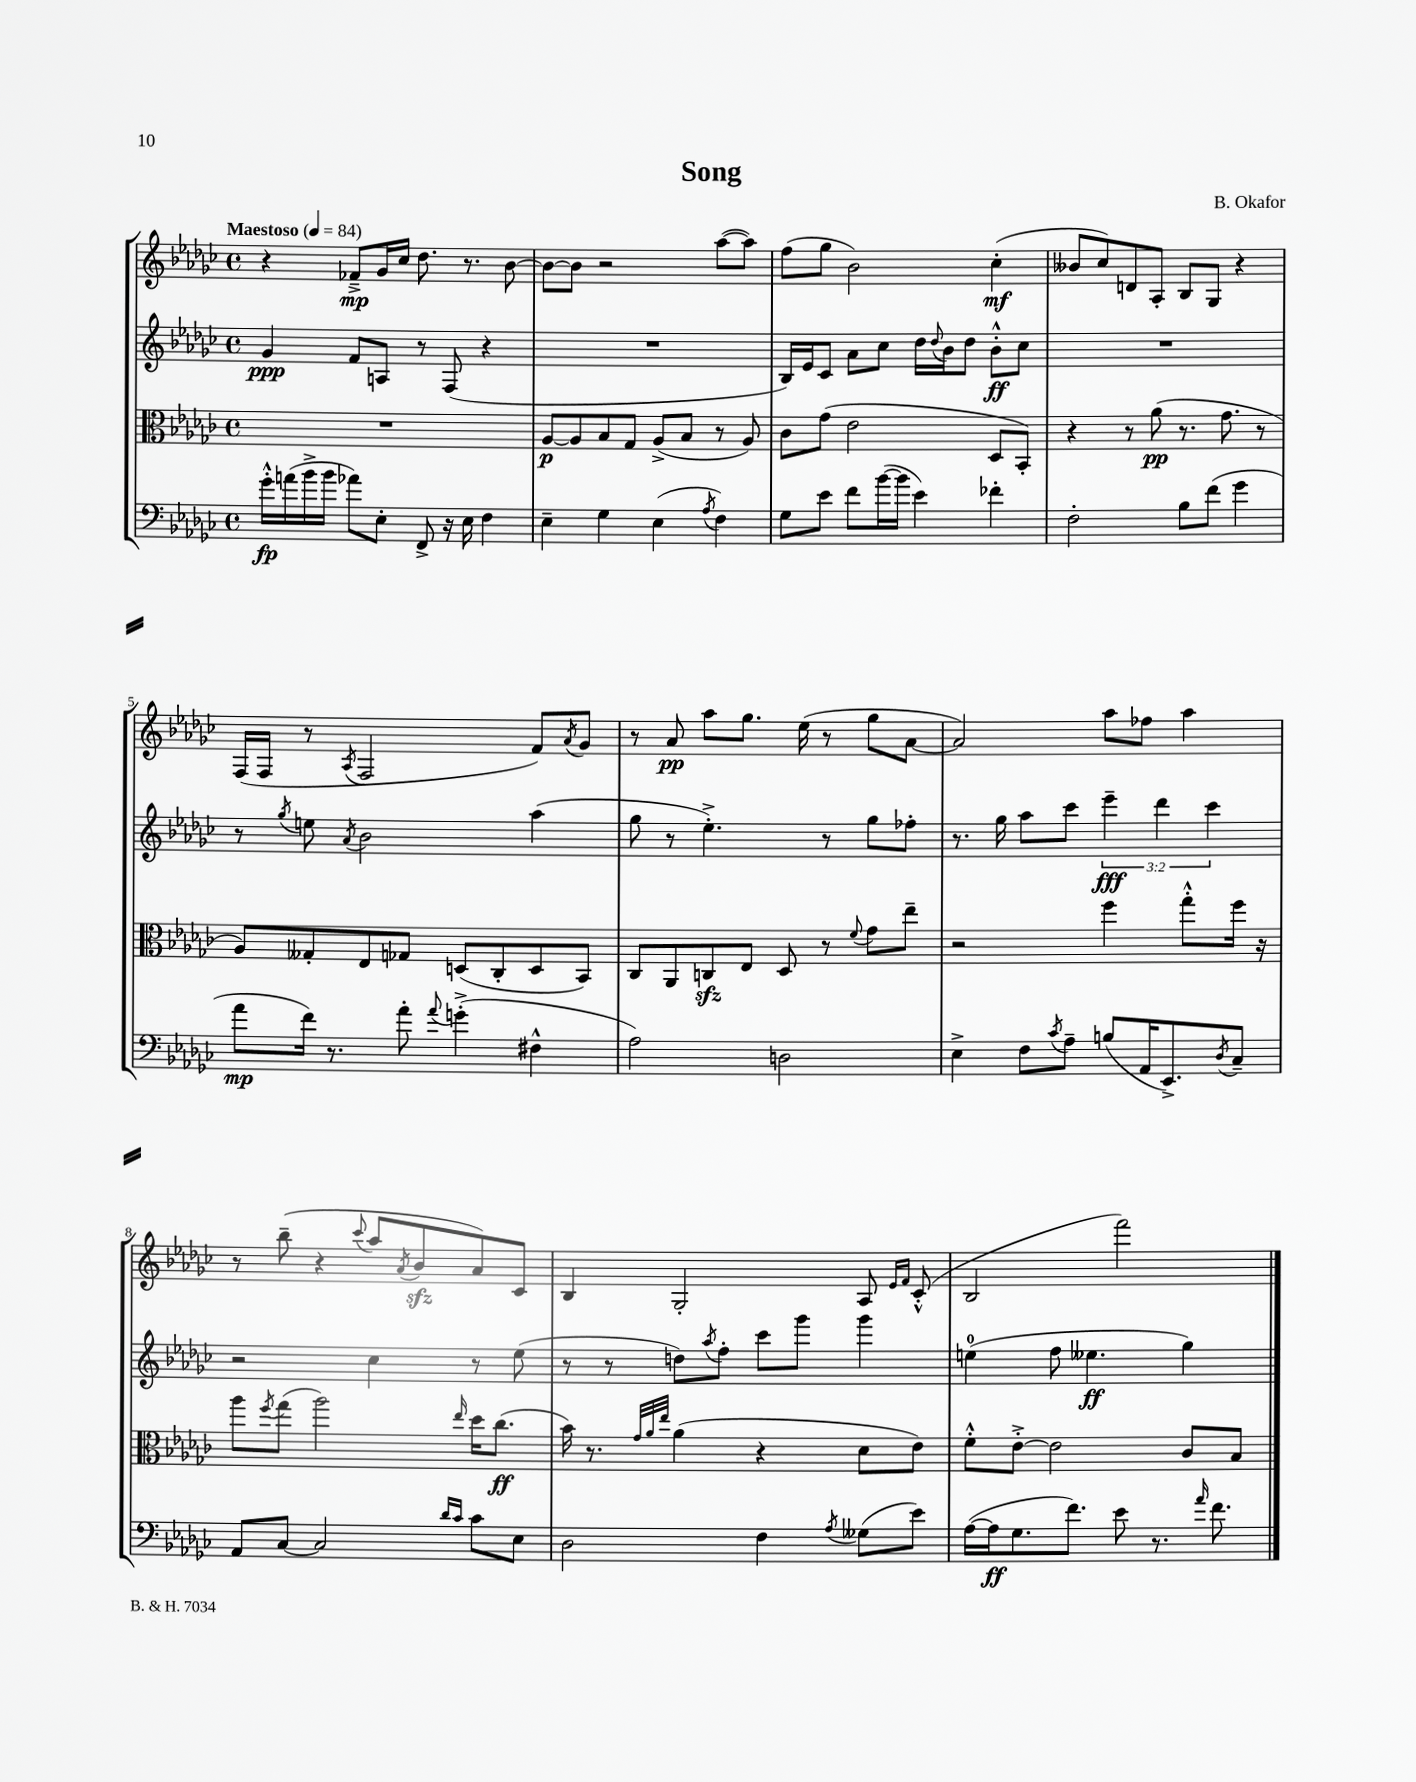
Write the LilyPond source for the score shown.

\header { title = "Song" composer = "B. Okafor" }
<<
\new StaffGroup <<
\new Staff = "s0" {
    \clef treble \key ges \major \defaultTimeSignature \time 4/4 \tempo "Maestoso" 4 = 84
    r4 fes'8--->\mp ges'16 ces''16 des''8. r8. bes'8~ |
    bes'8~ bes'8 r2 aes''8~( aes''8) |
    f''8( ges''8 bes'2) ces''4-.\mf( |
    beses'8 ces''8) d'8 aes8-. bes8 ges8 r4 |
    f16( f16 r8 \acciaccatura { aes8 } f2 f'8) \acciaccatura { aes'8 } ges'8 |
    r8 aes'8\pp aes''8 ges''8. ees''16( r8 ges''8 aes'8~ |
    aes'2) aes''8 fes''8 aes''4 |
    r8 bes''8--( r4 \appoggiatura { ces'''8 } aes''8 \acciaccatura { aes'8 } bes'8\sfz aes'8) ces'8 |
    bes4 ges2-. aes8 \grace { ees'16 f'16 } ces'8-.-^( |
    bes2 f'''2) \bar "|." |
}
\new Staff = "s1" {
    \clef treble \key ges \major \defaultTimeSignature \time 4/4 \override Staff.TupletNumber.text = #tuplet-number::calc-fraction-text
    ges'4\ppp f'8 a8 r8 f8( r4 |
    R1 |
    bes16) ees'16 ces'8 aes'8 ces''8 des''16 \appoggiatura { des''8 } bes'16 des''8 bes'8-.-^\ff ces''8 |
    R1 |
    r8 \acciaccatura { ges''8 } e''8 \acciaccatura { aes'8 } bes'2 aes''4( |
    ges''8 r8 ees''4.-.->) r8 ges''8 fes''8-. |
    r8. ges''16 aes''8 ces'''8 \tuplet 3/2 { ees'''4--\fff des'''4 ces'''4 } |
    r2 ces''4 r8 ees''8( |
    r8 r8 d''8) \acciaccatura { aes''8 } f''8-. ces'''8 ges'''8 ges'''4 |
    e''4-0( f''8 eeses''4.\ff ges''4) \bar "|." |
}
\new Staff = "s2" {
    \clef alto \key ges \major \defaultTimeSignature \time 4/4
    R1 |
    aes8~\p aes8 bes8 ges8 aes8->( bes8 r8 aes8) |
    ces'8 ges'8( ees'2 des8 bes,8-.) |
    r4 r8 aes'8\pp( r8. ges'8. r8 |
    aes8) geses8-. ees8 ges8 d8( ces8-. d8 bes,8) |
    ces8 aes,8 c8\sfz ees8 des8 r8 \appoggiatura { f'8 } ges'8 ees''8-- |
    r2 f''4 ges''8-.-^ f''16 r16 |
    aes''8 \acciaccatura { f''8 } ges''8( aes''2) \grace { ees''16 } des''16 ces''8.\ff( |
    bes'16) r8. \grace { ges'32 aes'32 ees''32 } aes'4( r4 des'8 ees'8) |
    f'8-.-^ ees'8~-.-> ees'2 ces'8 bes8 \bar "|." |
}
\new Staff = "s3" {
    \clef bass \key ges \major \defaultTimeSignature \time 4/4
    ges'16-.-^\fp a'16( bes'16-> bes'16 aes'8) ees8-. f,8-> r16 ees16 f4 |
    ees4-- ges4 ees4( \acciaccatura { aes8 } f4) |
    ges8 ees'8 f'8 bes'16~( bes'16 ees'4) fes'4-. |
    f2-. bes8 f'8( ges'4 |
    aes'8\mp f'16) r8. aes'8-. \appoggiatura { aes'8 } g'4-.->( fis4-^ |
    aes2) d2 |
    ees4-> f8 \acciaccatura { ces'8 } aes8-- b8( aes,16 ees,8.->) \acciaccatura { des8 } ces8-- |
    aes,8 ces8~ ces2 \grace { des'16 ces'16 } ces'8 ees8 |
    des2 f4 \acciaccatura { aes8 } geses8( ees'8) |
    aes16~( aes16\ff ges8. f'8.) ees'8 r8. \grace { aes'16 } f'8. \bar "|." |
}
>>
>>
